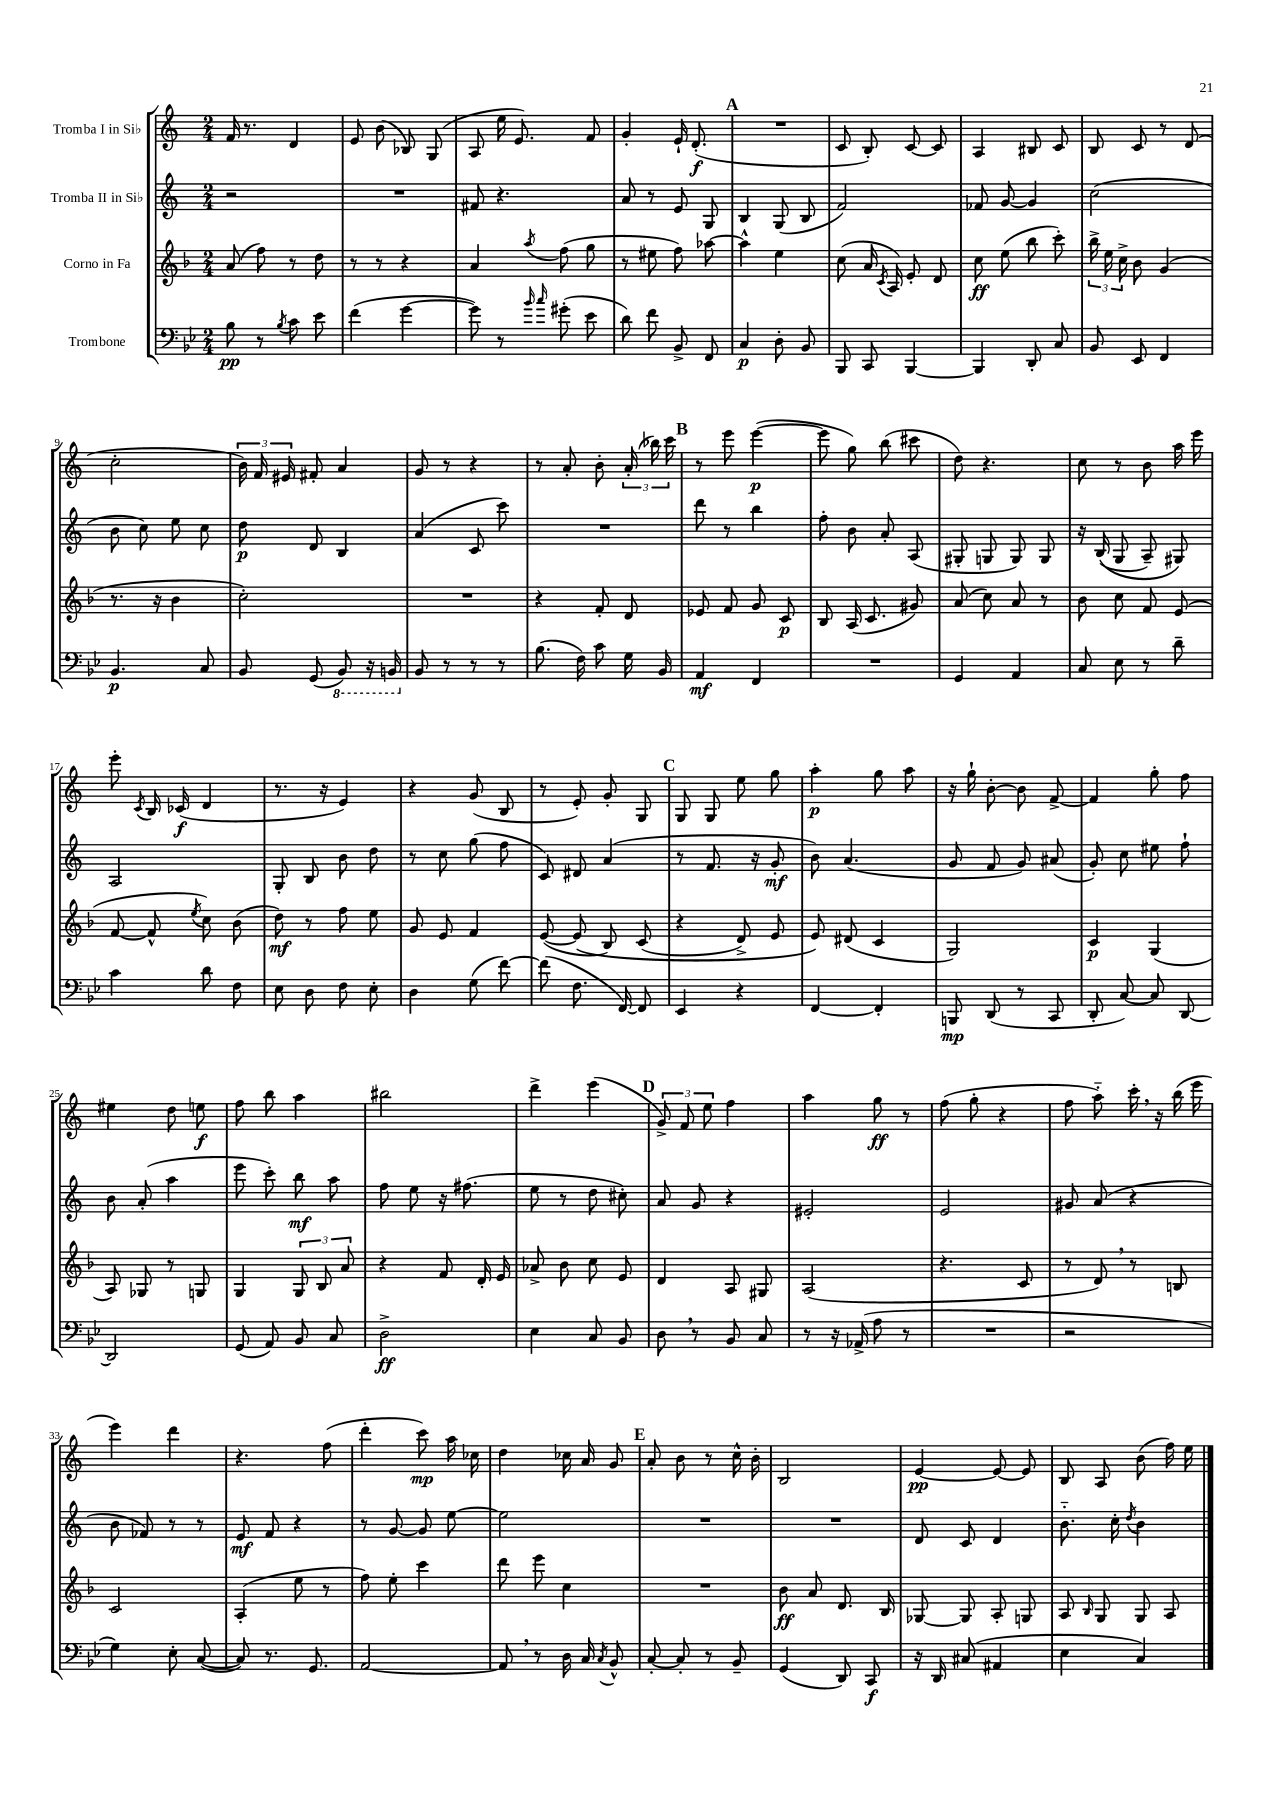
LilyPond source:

<<
\new StaffGroup <<
\new Staff = "s0" \with { instrumentName = "Tromba I in Sib" } {
    \clef treble \key c \major \numericTimeSignature \time 2/4
    \autoBeamOff f'16 r8. d'4 |
    e'8 b'8( bes8) g8( |
    a8 e''16 e'8.) f'8 |
    g'4-. e'16-! d'8.-.\f( |
    \mark \markup { \bold "A" } R2 |
    c'8 b8-.) c'8~ c'8 |
    a4 bis8 c'8 |
    b8 c'8 r8 d'8( |
    c''2-. |
    \tuplet 3/2 { b'16) f'16 eis'16 } fis'8-. a'4 |
    g'8 r8 r4 |
    r8 a'8-. b'8-. \tuplet 3/2 { a'16-.( bes''16) c'''16 } |
    \mark \markup { \bold "B" } r8 e'''8 e'''4~\p( |
    e'''8 g''8) b''8( cis'''8 |
    d''8) r4. |
    c''8 r8 b'8 a''16 e'''16 |
    e'''8-. \acciaccatura { c'8 } b16 ces'16\f( d'4 |
    r8. r16 e'4) |
    r4 g'8( b8 |
    r8 e'8-.) g'8-. g8 |
    \mark \markup { \bold "C" } g8 g8 e''8 g''8 |
    a''4-.\p g''8 a''8 |
    r16 g''16-! b'8~-. b'8 f'8~-> |
    f'4 g''8-. f''8 |
    eis''4 d''8 e''8\f |
    f''8 b''8 a''4 |
    bis''2 |
    d'''4-> e'''4( |
    \mark \markup { \bold "D" } \tuplet 3/2 { g'8->) f'8 e''8 } f''4 |
    a''4 g''8\ff r8 |
    f''8( g''8-. r4 |
    f''8 a''8-_) c'''16-. \breathe r16 b''16( e'''16 |
    e'''4) d'''4 |
    r4. f''8( |
    d'''4-. c'''8\mp) a''16 ces''16 |
    d''4 ces''16 a'16 g'8 |
    \mark \markup { \bold "E" } a'8-. b'8 r8 c''16-^ b'16-. |
    b2 |
    e'4~\pp e'8~ e'8 |
    b8 a8 b'8( f''16) e''16 \bar "|." |
}
\new Staff = "s1" \with { instrumentName = "Tromba II in Sib" } {
    \clef treble \key c \major \numericTimeSignature \time 2/4
    \autoBeamOff r2 |
    R2 |
    fis'8 r4. |
    a'8 r8 e'8 g8 |
    \mark \markup { \bold "A" } b4 g8( b8 |
    f'2) |
    fes'8 g'8~ g'4 |
    c''2( |
    b'8 c''8) e''8 c''8 |
    d''8\p d'8 b4 |
    a'4( c'8 c'''8) |
    R2 |
    \mark \markup { \bold "B" } d'''8 r8 b''4 |
    f''8-. b'8 a'8-. a8( |
    gis8-. g8 g8) g8 |
    r16 b16(\( g8 a8--) gis8\) |
    a2 |
    g8-. b8 b'8 d''8 |
    r8 c''8 g''8( f''8 |
    c'8) dis'8 a'4( |
    \mark \markup { \bold "C" } r8 f'8. r16 g'8-.\mf |
    b'8) a'4.( |
    g'8 f'8 g'8) ais'8( |
    g'8-.) c''8 eis''8 f''8-! |
    b'8 a'8-.( a''4 |
    e'''8 c'''8-.) b''8\mf a''8 |
    f''8 e''8 r16 fis''8.( |
    e''8 r8 d''8 cis''8-.) |
    \mark \markup { \bold "D" } a'8 g'8 r4 |
    eis'2-. |
    e'2 |
    gis'8 a'8( r4 |
    b'8 fes'8) r8 r8 |
    e'8\mf f'8 r4 |
    r8 g'8~ g'8 e''8~ |
    e''2 |
    \mark \markup { \bold "E" } R2 |
    R2 |
    d'8 c'8 d'4 |
    b'8.-_ c''16-. \acciaccatura { d''8 } b'4 \bar "|." |
}
\new Staff = "s2" \with { instrumentName = "Corno in Fa" } {
    \clef treble \key f \major \numericTimeSignature \time 2/4
    \autoBeamOff a'8( f''8) r8 d''8 |
    r8 r8 r4 |
    a'4 \acciaccatura { a''8 } f''8( g''8 |
    r8 eis''8 f''8) aes''8~ |
    \mark \markup { \bold "A" } aes''4-^ e''4 |
    c''8( a'16 \acciaccatura { c'8 } a16) e'8-. d'8 |
    c''8\ff e''8( bes''8 c'''8-.) |
    \tuplet 3/2 { bes''16-> e''16 c''16-> } bes'8 g'4( |
    r8. r16 bes'4 |
    c''2-.) |
    R2 |
    r4 f'8-. d'8 |
    \mark \markup { \bold "B" } ees'8 f'8 g'8 c'8\p |
    bes8 a16( c'8. gis'8) |
    a'8( c''8) a'8 r8 |
    bes'8 c''8 f'8 e'8( |
    f'8~ f'8-^ \acciaccatura { e''8 } c''8) bes'8( |
    d''8\mf) r8 f''8 e''8 |
    g'8 e'8 f'4 |
    e'8~( e'8\( bes8) c'8( |
    \mark \markup { \bold "C" } r4 d'8->) e'8 |
    e'8\) dis'8( c'4 |
    g2) |
    c'4\p g4( |
    a8) ges8 r8 g8 |
    g4 \tuplet 3/2 { g8 bes8 a'8 } |
    r4 f'8 d'16-. e'16 |
    aes'8-> bes'8 c''8 e'8 |
    \mark \markup { \bold "D" } d'4 a8 gis8 |
    a2( |
    r4. c'8 |
    r8 d'8) \breathe r8 b8 |
    c'2 |
    a4-.( e''8 r8 |
    f''8) e''8-. c'''4 |
    d'''8 e'''8 c''4 |
    \mark \markup { \bold "E" } R2 |
    bes'8\ff a'8 d'8. bes16 |
    ges8~ ges8 a8-. g8 |
    a8 \grace { bes16 } g8 g8 a8 \bar "|." |
}
\new Staff = "s3" \with { instrumentName = "Trombone" } {
    \clef bass \key bes \major \numericTimeSignature \time 2/4
    \autoBeamOff bes8\pp r8 \acciaccatura { bes8 } c'8 ees'8 |
    f'4( g'4~ |
    g'8) r8 \grace { bes'16 c''16 } gis'8-.( ees'8 |
    d'8) f'8 bes,8-> f,8 |
    \mark \markup { \bold "A" } c4\p d8-. bes,8 |
    bes,,8 c,8 bes,,4~ |
    bes,,4 d,8-. c8 |
    bes,8 ees,8 f,4 |
    bes,4.\p c8 |
    bes,8 g,8( \ottava #-1 bes,,8) r16 b,,16 \ottava #0 |
    bes,8 r8 r8 r8 |
    bes8.( f16) c'8 g16 bes,16 |
    \mark \markup { \bold "B" } a,4\mf f,4 |
    R2 |
    g,4 a,4 |
    c8 ees8 r8 d'8-- |
    c'4 d'8 f8 |
    ees8 d8 f8 ees8-. |
    d4 g8( f'8~) |
    f'8( f8. f,16~) f,8 |
    \mark \markup { \bold "C" } ees,4 r4 |
    f,4~ f,4-. |
    b,,8\mp d,8( r8 c,8 |
    d,8-. c8~) c8 d,8~ |
    d,2 |
    g,8( a,8) bes,8 c8 |
    d2->\ff |
    ees4 c8 bes,8 |
    \mark \markup { \bold "D" } d8 \breathe r8 bes,8 c8 |
    r8 r16 aes,16->( a8 r8 |
    R2 |
    r2 |
    g4) ees8-. c8~( |
    c8) r8. g,8. |
    a,2~ |
    a,8 \breathe r8 d16 c16 \acciaccatura { c8 } bes,8-^ |
    \mark \markup { \bold "E" } c8~-. c8-. r8 bes,8-- |
    g,4( d,8) c,8\f |
    r16 d,16 cis8( ais,4 |
    ees4 c4) \bar "|." |
}
>>
>>
